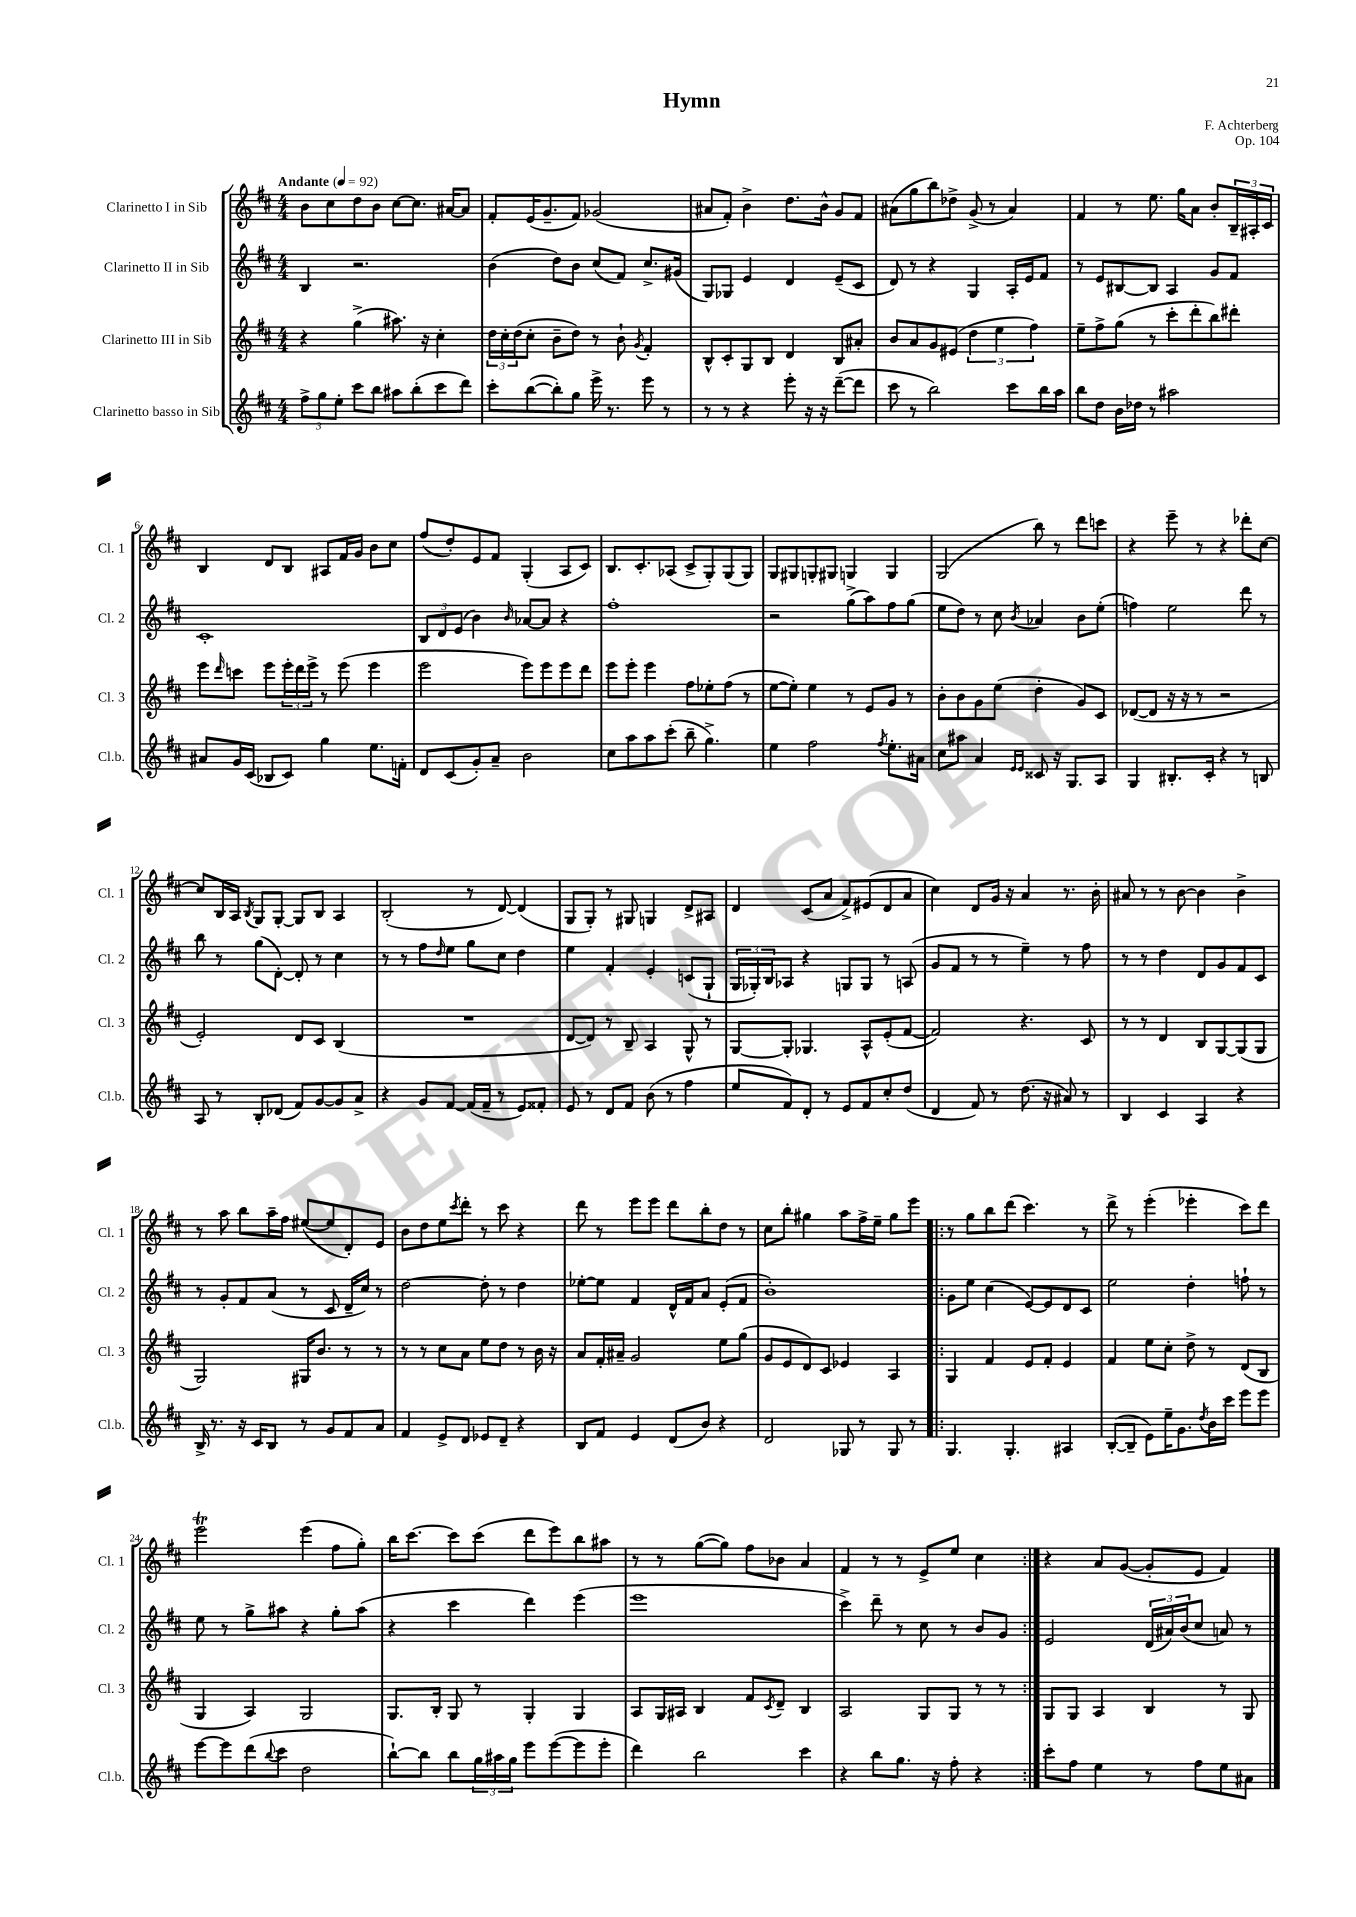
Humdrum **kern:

**kern	**kern	**kern	**kern
*staff4	*staff3	*staff2	*staff1
*clefG2	*clefG2	*clefG2	*clefG2
*k[f#c#]	*k[f#c#]	*k[f#c#]	*k[f#c#]
*M4/4	*M4/4	*M4/4	*M4/4
*MM92	*MM92	*MM92	*MM92
12ff#^\L	4r	4B/	8b\L
12gg\	.	.	.
.	.	.	8cc#\
12ee'\J	.	.	.
8ccc#\L	(4gg^\	2.r	8dd\
8bb\J	.	.	8b\J
8aa#\L	8.aa#\)	.	[8cc#\L
(8bb'\	.	.	8.cc#\]J
.	16r	.	.
8ccc#\	4cc#'\	.	.
.	.	.	[16a#/LK
8ddd\J)	.	.	8a#/]J
=	=	=	=
8ccc#'\L	24dd\LL	(4b\	8f#'/L
.	24cc#'\	.	.
.	(24dd\J	.	.
([8bb\	8cc#'\J	.	(16e/K
.	.	.	8.g~/
8bb'\])	8b~\L	8dd\L)	.
8gg\J	8dd\J)	8b\J	8f#/J)
16eee^\	8r	(8cc#/L	(2g-/
8.r	.	.	.
.	8b`\	8f#/J)	.
.	8qg/	.	.
8eee\	4f#'/	8.cc#^/L	.
8r	.	.	.
.	.	(16g#/Jk	.
=	=	=	=
8r	8B^^/L	8G/L)	8a#/L
8r	8c#'/	8G-/J	8f#'/J)
4r	8G/	4e/	4b^\
.	8B/J	.	.
8eee'\	4d/	4d/	8.dd\L
16r	.	.	.
16r	.	.	16b^^\Jk
([8ddd~\L	8B/L	(8e~/L	8g/L
8ddd\]J	8a#'/J	8c#/J	8f#/J
=	=	=	=
8ccc#\	8b/L	8d/)	(8a#\L
8r	8a/	8r	8gg\
2bb\)	8g/	4r	8bb\)
.	(8e#/J	.	8dd-^\J
.	6dd\	4G/	(8g^/
.	.	.	8r
.	6ee\	.	.
8ccc#\L	.	16A'/LL	4a#/)
.	.	16e/J	.
.	6ff#\)	.	.
16bb\L	.	8f#/J	.
16aa\JJ	.	.	.
=	=	=	=
8bb\L	8ee~\L	8r	4f#/
8dd\J	8ff#^\	8e/L	.
16b\LL	(8gg\J	[8B#/	8r
16dd-\JJ	.	.	.
8r	8r	8B#/]J	8.ee\
2aa#\	8ccc#'\L	4A/	.
.	.	.	16gg\LK
.	8ddd'\	.	8a\J
.	8bb\)	8g/L	8b'/L
.	8ddd#'\J	8f#/J	24B~/L
.	.	.	24A#'/
.	.	.	24c#/JJ
=	=	=	=
8a#/L	8eee\L	1c#'	4B/
.	16qqddd/	.	.
16g/L	8ccc\J	.	.
(16c#/JJ	.	.	.
8B-/L	8eee\L	.	8d/L
8c#/J)	24eee'\L	.	8B/J
.	24ddd\	.	.
.	24eee^\JJ	.	.
4gg\	8r	.	8A#/L
.	(8eee\	.	16f#/L
.	.	.	16g/JJ
8.ee\L	4eee\	.	8b\L
.	.	.	8cc#\J
16f'\Jk	.	.	.
=	=	=	=
8d/L	2eee\	12B/L	(8ff#/L
.	.	12d/	.
(8c#/	.	.	8dd'/)
.	.	(12e/J	.
8g'/)	.	4b\)	8e/
8a~/J	.	.	8f#/J
.	.	16qqb/	.
2b\	8eee\L)	[8a-/L	(4G'/
.	8eee\	8a-/]J	.
.	8eee\	4r	8A/L
.	8ddd\J	.	8c#/J)
=	=	=	=
8cc#\L	8eee\L	1ff#'	8.B/L
8aa\	8eee'\J	.	.
.	.	.	8.c#'/
8aa\	4eee\	.	.
(8ccc#'\J	.	.	(8A-/J
8bb~\	8ff#\L	.	8c#^/L
4.gg^\)	8ee-'\	.	8G'/)
.	(8ff#\J	.	(8G/
.	8r	.	8G/J)
=	=	=	=
4ee\	[8ee\L	2r	8G/L
.	8ee'\]J)	.	8G#/
2ff#\	4ee\	.	8G'/
.	.	.	8G#/J
.	8r	(8gg^\L	4G/
.	8e/L	8aa\)	.
8qff#/	.	.	.
8.ee'\L	8g/J	8ff#\	4G/
.	8r	(8gg\J	.
16a#\Jk	.	.	.
=	=	=	=
8cc#\L	8b'\L	8ee\L	(2G/
8aa#\J	8b\	8dd\J)	.
4a/	8g\	8r	.
.	(8ee\J	8cc#\	.
16qqe/LL	.	.	.
16qqe/JJ	.	8qb/	.
8c##/	4dd'\	4a-/	8bb\)
16r	.	.	8r
8.G/L	.	.	.
.	8g/L)	8b\L	8ddd\L
8A/J	8c#/J	(8ee'\J	8ccc\J
=	=	=	=
4G/	([8d-/L	4ff\)	4r
.	8d-/]J	.	.
8.B#'/L	16r	2ee\	8eee~\
.	16r	.	.
.	8r	.	8r
16c#'/Jk	.	.	.
4r	2r	.	4r
8r	.	8ddd\	8ddd-'\L
8B/	.	8r	[8cc#\J
=	=	=	=
8A/	2e'/)	8bb\	8cc#/]L
8r	.	8r	16B/L
.	.	.	16A/JJ
.	.	.	8qB/
8B'/L	.	(8gg\L	8G/L
(8d-/J	.	[8d'\J)	[8G'/J
8f#/L)	8d/L	8d'/]	8G/]L
[8g/	8c#/J	8r	8B/J
8g/]	(4B/	4cc#\	4A/
8a^/J	.	.	.
=	=	=	=
4r	1r	8r	(2B'/
.	.	8r	.
8g/L	.	8ff#\L	.
.	.	16qqdd/	.
[8f#/J	.	8ee\J	.
(16f#/]LL	.	8gg\L	8r
16f#~/JJ	.	.	.
8r	.	8cc#\J	[8d/)
8e/L)	.	4dd\	(4d/]
8f##'/J	.	.	.
=	=	=	=
8e/	[8d/L	4ee\	8G/L
8r	8d/]J)	.	8G'/J)
8d/L	8r	4f#'/	8r
8f#/J	8B~/	.	8G#/
(8b\	4A/	4e'/	4G/
8r	.	.	.
4ff#\	8G^^/	(8c/L	8d^/L
.	8r	8G`/J	8A#/J
=	=	=	=
8ee/L	[8G/L	24G/LL	4d/
.	.	24G-'/)	.
.	.	24B/J	.
8f#/)	8G'/]J	8A-/J	.
8d'/J	4.G-/	4r	(8c#/L
8r	.	.	8a/J
8e/L	.	8G/L	8f#^/L)
8f#/	8A^^/L	8G/J	(8e#/
8cc#'/	(8e'/	8r	8d/
(8dd/J	[8f#/J	(8A/	8a/J
=	=	=	=
4d/	2f#/])	8g/L	4cc#\)
.	.	8f#/J	.
8f#/)	.	8r	8d/L
8r	.	8r	16g/Jk
.	.	.	16r
(8.dd\	4.r	4ee~\)	4a/
16r	.	.	.
8a#/)	.	8r	8.r
8r	8c#/	8ff#\	.
.	.	.	16b'\
=	=	=	=
4B/	8r	8r	8a#/
.	8r	8r	8r
4c#/	4d/	4dd\	8r
.	.	.	[8b\
4A/	8B/L	8d/L	4b\]
.	[8G/	8g/	.
4r	(8G/]	8f#/	4b^\
.	8G/J	8c#/J	.
=	=	=	=
16B^/	2G/)	8r	8r
8.r	.	.	.
.	.	8g'/L	8aa\
16r	.	8f#/	8bb\L
16c#/LK	.	.	.
8B/J	.	(8a/J	16aa~\L
.	.	.	16ff#\JJ
8r	16G#/LK	8r	([8ee#/L
.	8.b/J	.	.
8g/L	.	8c#/	8ee#/]
8f#/	8r	16d~/LL	8d'/)
.	.	16cc#/JJ)	.
8a/J	8r	8r	8e/J
=	=	=	=
4f#/	8r	[2dd\	8b\L
.	8r	.	8dd\
8e^/L	8cc#\L	.	8ee\
.	.	.	8qccc#/
8d/J	8a\J	.	8ddd'\J
8e-/L	8ee\L	8dd'\]	8r
8d~/J	8dd\J	8r	8ccc#\
4r	8r	4dd\	4r
.	16b\	.	.
.	16r	.	.
=	=	=	=
8B/L	8a/L	[8ee-'\L	8ddd\
8f#/J	16f#'/L	8ee-\]J	8r
.	16a#~/JJ	.	.
4e/	2g/	4f#/	8eee\L
.	.	.	8eee\J
(8d/L	.	16d^^/LL	8ddd\L
.	.	16f#/J	.
8b/J)	.	8a/J	8bb'\
4r	8ee\L	(8e'/L	8dd\J
.	(8gg\J	8f#/J	8r
=	=	=	=
2d/	8g/L	1b')	8cc#\L
.	8e/	.	8bb'\J
.	8d/)	.	4gg#\
.	8c#/J	.	.
8G-/	4e-/	.	8aa\L
8r	.	.	16ff#^\L
.	.	.	16ee~\JJ
8G-/	4A/	.	8gg#\L
8r	.	.	8eee\J
=!|:	=!|:	=!|:	=!|:
4.G/	4G/	8g\L	8r
.	.	8ee\J	8gg\L
.	4f#/	(4cc#\	8bb\
4.G'/	.	.	(8ddd\J
.	8e/L	[8e/L)	4.ccc#\)
.	8f#'/J	8e/]	.
4A#/	4e/	8d/	.
.	.	8c#/J	8r
=	=	=	=
([8B'/L	4f#/	2ee\	8ddd^\
8B~/]J	.	.	8r
8e\L)	8ee\L	.	(4eee'\
16ee~\K	8cc#'\J	.	.
8.g\	.	.	.
.	8dd^\	4dd'\	4eee-'\
8qdd/	.	.	.
16b\L	8r	.	.
16ccc#\JJ	.	.	.
8eee\L	(8d/L	8ff`\	8ccc#\L)
8eee\J	8B/J	8r	8ddd\J
=	=	=	=
[8eee\L	4G/	8ee\	2eee\
8eee\]	.	8r	.
(8ddd\	4A/)	8gg^\L	.
8qqbb/	.	.	.
8ccc#\J	.	8aa#\J	.
2dd\	2G/	4r	(4eee\
.	.	8gg'\L	8ff#\L
.	.	(8aa#\J	8gg'\J)
=	=	=	=
[8bb`\L)	8.G/L	4r	16bb\LK
.	.	.	[8.ccc#\J
8bb\]J	.	.	.
.	16B'/Jk	.	.
8bb\L	8G/	4ccc#\	8ccc#\]L
24gg\L	8r	.	(8ccc#\J
24aa#\	.	.	.
24gg\JJ	.	.	.
8eee\L	4G'/	4ddd\)	8ddd\L
([8eee\	.	.	8eee\)
8eee\]	4G/	(4eee\	8bb\
8eee'\J	.	.	8aa#\J
=	=	=	=
4ddd\)	8A/L	1eee	8r
.	16G/L	.	8r
.	16A#/JJ	.	.
2bb\	4B/	.	([8gg\L
.	.	.	8gg\]J)
.	8f#/L	.	8ff#\L
.	8qc#/	.	.
.	8d~/J	.	8b-\J
4ccc#\	4B/	.	4a/
=	=	=	=
4r	2A/	4ccc#^\)	4f#/
8bb\L	.	8ddd~\	8r
8.gg\J	.	8r	8r
.	8G/L	8cc#\	8e^/L
16r	.	.	.
8ff#'\	8G/J	8r	8ee/J
4r	8r	8b/L	4cc#\
.	8r	8g/J	.
=:|!	=:|!	=:|!	=:|!
8ccc#'\L	8G/L	2e/	4r
8ff#\J	8G/J	.	.
4ee\	4A/	.	8a/L
.	.	.	([8g/J
8r	4B/	(24d/LL	8g'/]L
.	.	24a#/)	.
.	.	(24b/J	.
8ff#\L	.	8cc#/J	8e/J
8ee\	8r	8a/)	4f#/)
8a#\J	8G/	8r	.
==	==	==	==
*-	*-	*-	*-
